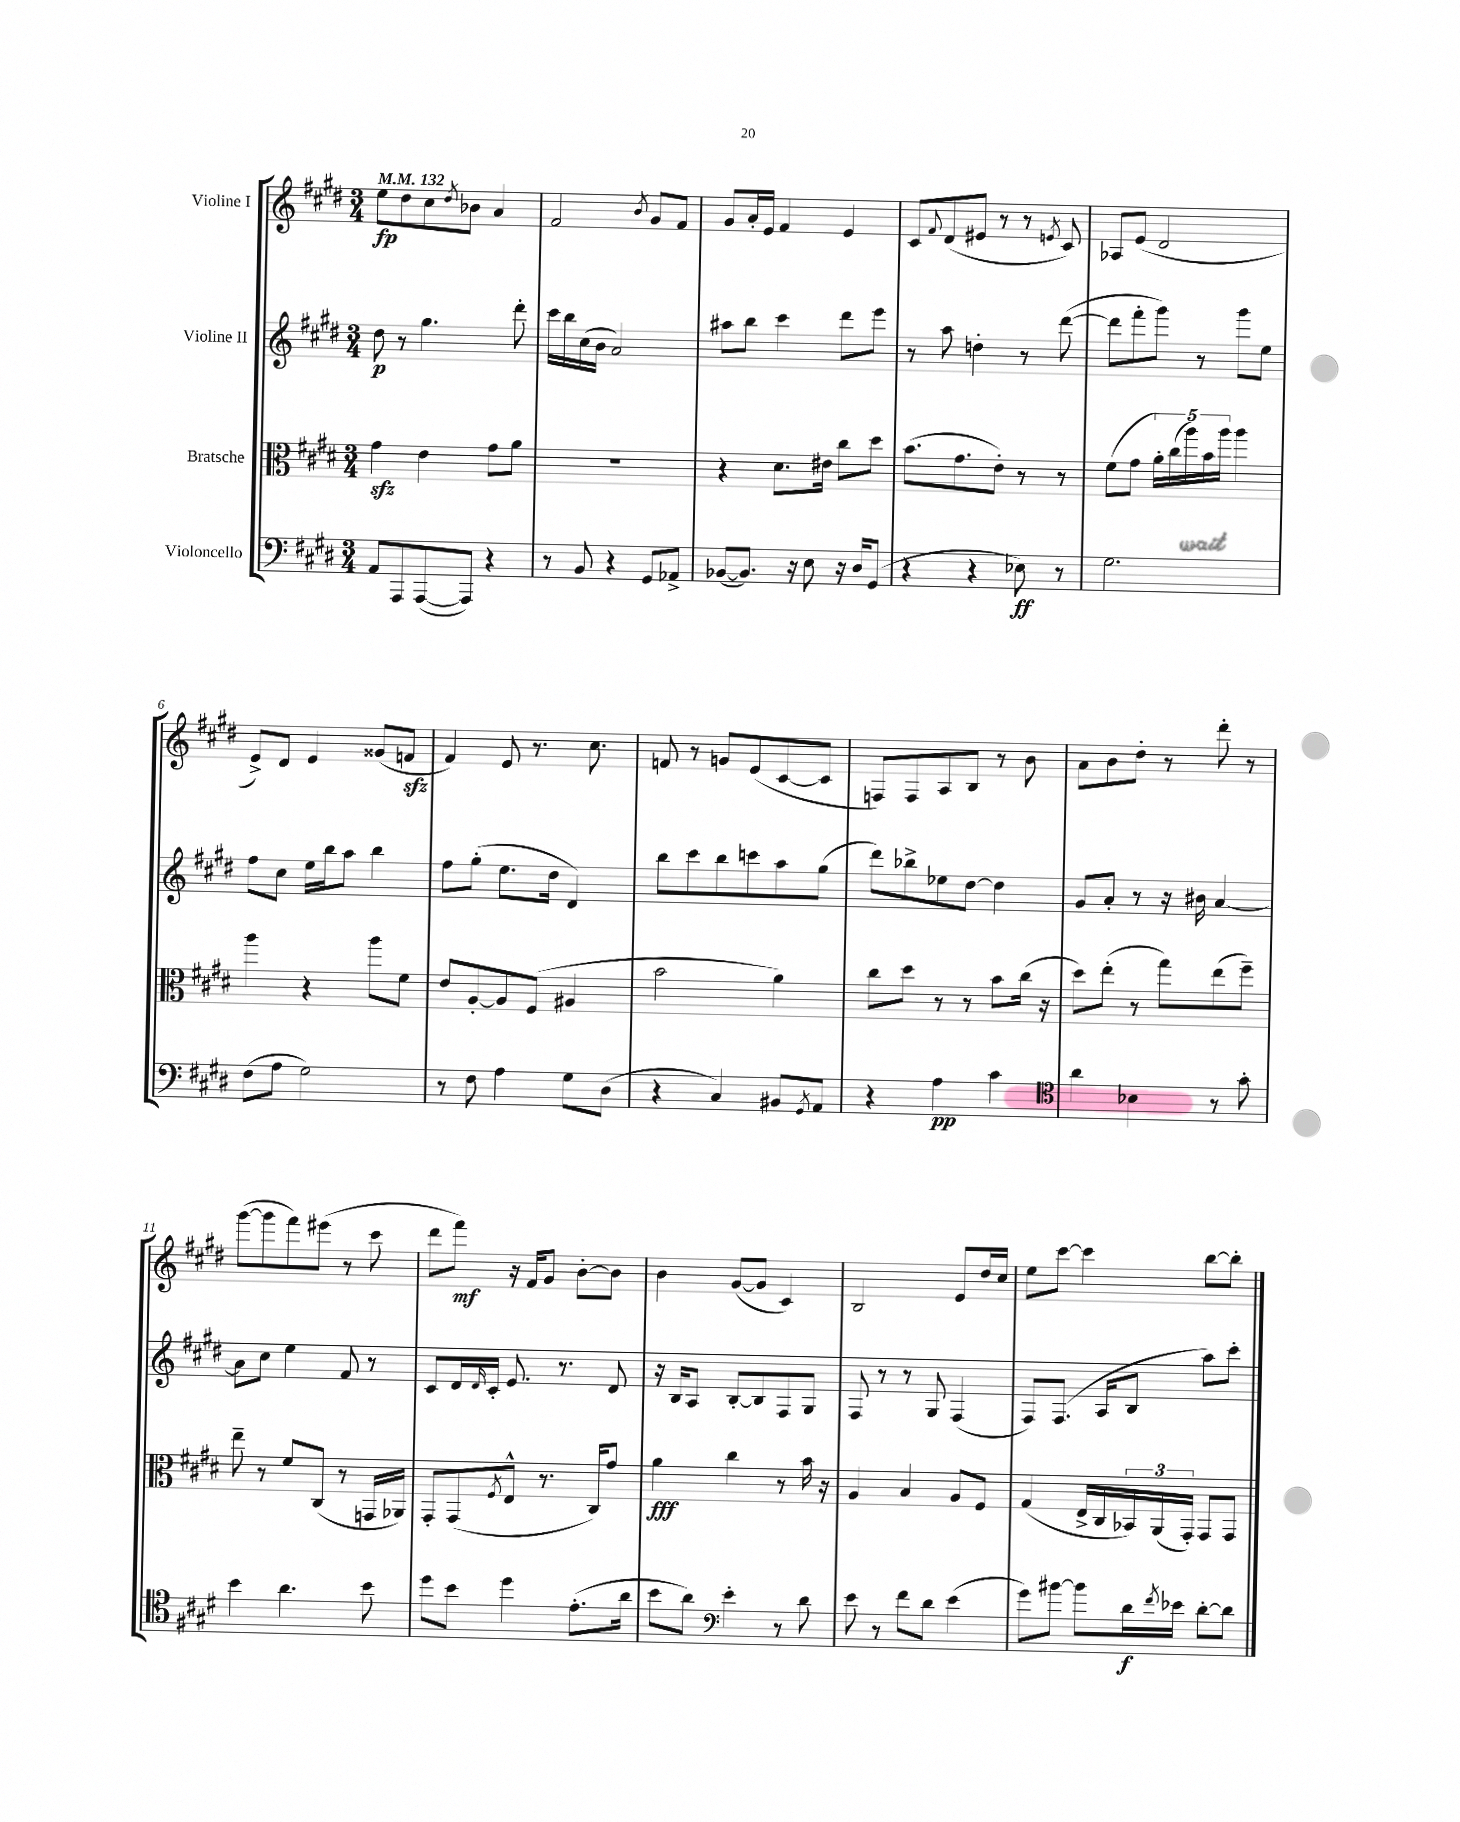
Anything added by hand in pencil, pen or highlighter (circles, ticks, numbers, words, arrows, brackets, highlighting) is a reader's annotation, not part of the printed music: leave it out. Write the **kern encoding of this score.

**kern	**dynam	**kern	**dynam	**kern	**dynam	**kern	**dynam
*part4	*part4	*part3	*part3	*part2	*part2	*part1	*part1
*staff4	*staff4	*staff3	*staff3	*staff2	*staff2	*staff1	*staff1
*I"Violoncello	*	*I"Bratsche	*	*I"Violine II	*	*I"Violine I	*
*clefF4	*	*clefC3	*	*clefG2	*	*clefG2	*
*k[f#c#g#d#]	*	*k[f#c#g#d#]	*	*k[f#c#g#d#]	*	*k[f#c#g#d#]	*
*M3/4	*	*M3/4	*	*M3/4	*	*M3/4	*
*MM132	*	*MM132	*	*MM132	*	*MM132	*
=1	=1	=1	=1	=1	=1	=1	=1
8AA/L	.	4g#zz\	.	8dd#\	p	8ee\L	fp
8AAA/	.	.	.	8r	.	8dd#\	.
([8AAA/	.	4e\	.	4.gg#\	.	8cc#\	.
.	.	.	.	.	.	8qdd#/	.
8AAA/J])	.	.	.	.	.	8b-X\J	.
4r	.	8g#\L	.	.	.	4a/	.
.	.	8a\J	.	8ddd#'\	.	.	.
=2	=2	=2	=2	=2	=2	=2	=2
8r	.	2.r	.	16ccc#\LL	.	2f#/	.
.	.	.	.	16bb\	.	.	.
8BB/	.	.	.	(16cc#\	.	.	.
.	.	.	.	16b\JJ	.	.	.
4r	.	.	.	2a/)	.	.	.
.	.	.	.	.	.	8qb/	.
8GG#/L	.	.	.	.	.	8g#/L	.
8AA-X^/J	.	.	.	.	.	8f#/J	.
=3	=3	=3	=3	=3	=3	=3	=3
([8BB-X/L	.	4r	.	8aa#X\L	.	8g#/L	.
8.BB-/J])	.	.	.	8bb\J	.	16a'/L	.
.	.	.	.	.	.	16e/JJ	.
.	.	8.d#\L	.	4ccc#\	.	4f#/	.
16r	.	.	.	.	.	.	.
8E\	.	.	.	.	.	.	.
.	.	16e#X\Jk	.	.	.	.	.
16r	.	8cc#\L	.	8ddd#\L	.	4e/	.
16D#/KL	.	.	.	.	.	.	.
(8GG#/J	.	8dd#\J	.	8eee\J	.	.	.
=4	=4	=4	=4	=4	=4	=4	=4
4r	.	(8.b\L	.	8r	.	8c#/L	.
.	.	.	.	.	.	8qqf#/	.
.	.	.	.	8aa\	.	(8d#/	.
.	.	8.g#\	.	.	.	.	.
4r	.	.	.	4ddn'\	.	8e#X/J	.
.	.	8e'\J)	.	.	.	8r	.
8E-X\)	ff	8r	.	8r	.	8r	.
.	.	.	.	.	.	8qen/	.
8r	.	8r	.	([8ddd#\	.	8c#/)	.
=5	=5	=5	=5	=5	=5	=5	=5
2.G#\	.	(8f#\L	.	8ddd#\L]	.	8A-X/L	.
.	.	8g#\J	.	8fff#'\	.	(8e/J	.
.	.	20a'\LL)	.	8ggg#\J)	.	2d#/	.
.	.	(20cc#\	.	.	.	.	.
.	.	20aa\)	.	.	.	.	.
.	.	.	.	8r	.	.	.
.	.	20b\	.	.	.	.	.
.	.	20aa\JJ	.	.	.	.	.
.	.	4aa\	.	8ggg#\L	.	.	.
.	.	.	.	8ee\J	.	.	.
!!LO:LB:g=z
=6	=6	=6	=6	=6	=6	=6	=6
(8F#\L	.	4aa\	.	8ff#\L	.	8e^/L)	.
8A\J	.	.	.	8cc#\J	.	8d#/J	.
2G#\)	.	4r	.	16ee\LL	.	4e/	.
.	.	.	.	16bb\J	.	.	.
.	.	.	.	8aa\J	.	.	.
.	.	8aa\L	.	4bb\	.	(8g##X/L	.
.	.	8f#\J	.	.	.	8fnzz/J	.
=7	=7	=7	=7	=7	=7	=7	=7
8r	.	8e/L	.	8ff#\L	.	4f#/)	.
8F#\	.	[8A'/	.	(8gg#'\J	.	.	.
4A\	.	8A/]	.	8.ee\L	.	8e/	.
.	.	(8F#/J	.	.	.	8.r	.
.	.	.	.	16dd#\Jk	.	.	.
8G#\L	.	4A#X/	.	4d#/)	.	.	.
.	.	.	.	.	.	8.cc#\	.
(8D#\J	.	.	.	.	.	.	.
=8	=8	=8	=8	=8	=8	=8	=8
4r	.	2b\	.	8bb\L	.	8fn/	.
.	.	.	.	8ccc#\	.	8r	.
4C#/)	.	.	.	8bb\	.	8gn/L	.
.	.	.	.	8cccn\	.	(8e/	.
8BB#X/L	.	4a\)	.	8aa\	.	[8c#/	.
8qGG#/	.	.	.	.	.	.	.
8AA/J	.	.	.	(8gg#\J	.	8c#/J]	.
=9	=9	=9	=9	=9	=9	=9	=9
4r	.	8cc#\L	.	8ddd#\L)	.	8Fn/L)	.
.	.	8dd#\J	.	8bb-X^\	.	8F/	.
4A\	pp	8r	.	8ee-X\	.	8A/	.
.	.	8r	.	[8dd#\J	.	8B/J	.
4c#\	.	8b\L	.	4dd#\]	.	8r	.
.	.	(16cc#\Jk	.	.	.	8b\	.
.	.	16r	.	.	.	.	.
=10	=10	=10	=10	=10	=10	=10	=10
*clefC4	*	*	*	*	*	*	*
4a\	.	8dd#\L)	.	8g#/L	.	8a\L	.
.	.	(8ee'\J	.	8a'/J	.	8b\	.
4B-X\	.	8r	.	8r	.	8dd#'\J	.
.	.	8gg#\L)	.	16r	.	8r	.
.	.	.	.	16b#X\	.	.	.
8r	.	(8ee\	.	[4a/	.	8ddd#'\	.
8g#'\	.	8ff#~\J)	.	.	.	8r	.
!!LO:LB:g=z
=11	=11	=11	=11	=11	=11	=11	=11
4b\	.	8ee~\	.	8a\L]	.	([8ggg#\L	.
.	.	8r	.	8cc#\J	.	8ggg#\]	.
4.a\	.	8f#/L	.	4ee\	.	8fff#\)	.
.	.	(8C#/J	.	.	.	(8eee#X\J	.
.	.	8r	.	8f#/	.	8r	.
8b\	.	16GGn/LL	.	8r	.	8ccc#\	.
.	.	16AA-X/JJ)	.	.	.	.	.
=12	=12	=12	=12	=12	=12	=12	=12
8dd#\L	.	8GG#'/L	.	8c#/L	.	8ddd#\L	.
8b\J	.	(8GG#/	.	16d#/L	.	8fff#\J)	mf
.	.	.	.	16qqd#/	.	.	.
.	.	.	.	16c#'/JJ	.	.	.
.	.	8qF#/	.	.	.	.	.
4dd#\	.	8E^^/J	.	8.e/	.	16r	.
.	.	.	.	.	.	16f#/KL	.
.	.	8.r	.	.	.	8g#/J	.
.	.	.	.	8.r	.	.	.
(8.e'\L	.	.	.	.	.	[8b'\L	.
.	.	16C#/KL)	.	.	.	.	.
.	.	8g#/J	.	8d#/	.	8b\J]	.
16a\Jk	.	.	.	.	.	.	.
=13	=13	=13	=13	=13	=13	=13	=13
8b\L	.	4a\	fff	16r	.	4b\	.
.	.	.	.	16B/KL	.	.	.
8a\J)	.	.	.	8A/J	.	.	.
*clefF4	*	*	*	*	*	*	*
4e'\	.	4cc#\	.	[8B'/L	.	([8g#/L	.
.	.	.	.	8B/]	.	8g#/J]	.
8r	.	8r	.	8F#/	.	4c#/)	.
8d#\	.	16b\	.	8G#/J	.	.	.
.	.	16r	.	.	.	.	.
=14	=14	=14	=14	=14	=14	=14	=14
8e\	.	4A/	.	8F#/	.	2B/	.
8r	.	.	.	8r	.	.	.
8f#\L	.	4B/	.	8r	.	.	.
8d#\J	.	.	.	8G#/	.	.	.
(4e\	.	8A/L	.	(4F#/	.	8e/L	.
.	.	8F#/J	.	.	.	16dd#/L	.
.	.	.	.	.	.	16cc#/JJ	.
=15	=15	=15	=15	=15	=15	=15	=15
8g#\L)	.	(4G#/	.	8F#/L)	.	8ee\L	.
[8b#X\J	.	.	.	(8.F#/J	.	[8ccc#\J	.
8b#\L]	.	16E^/LL	.	.	.	4ccc#\]	.
.	.	16C#/	.	16A/KL	.	.	.
16d#\L	f	24BB-X/)	.	8B/J	.	.	.
.	.	(24AA/	.	.	.	.	.
8qf#/	.	.	.	.	.	.	.
16e-X\JJ	.	.	.	.	.	.	.
.	.	24GG#'/JJ)	.	.	.	.	.
[8d#'\L	.	8GG#/L	.	8aa\L)	.	[8bb\L	.
8d#\J]	.	8GG#/J	.	8ccc#'\J	.	8bb'\J]	.
==	==	==	==	==	==	==	==
*-	*-	*-	*-	*-	*-	*-	*-
